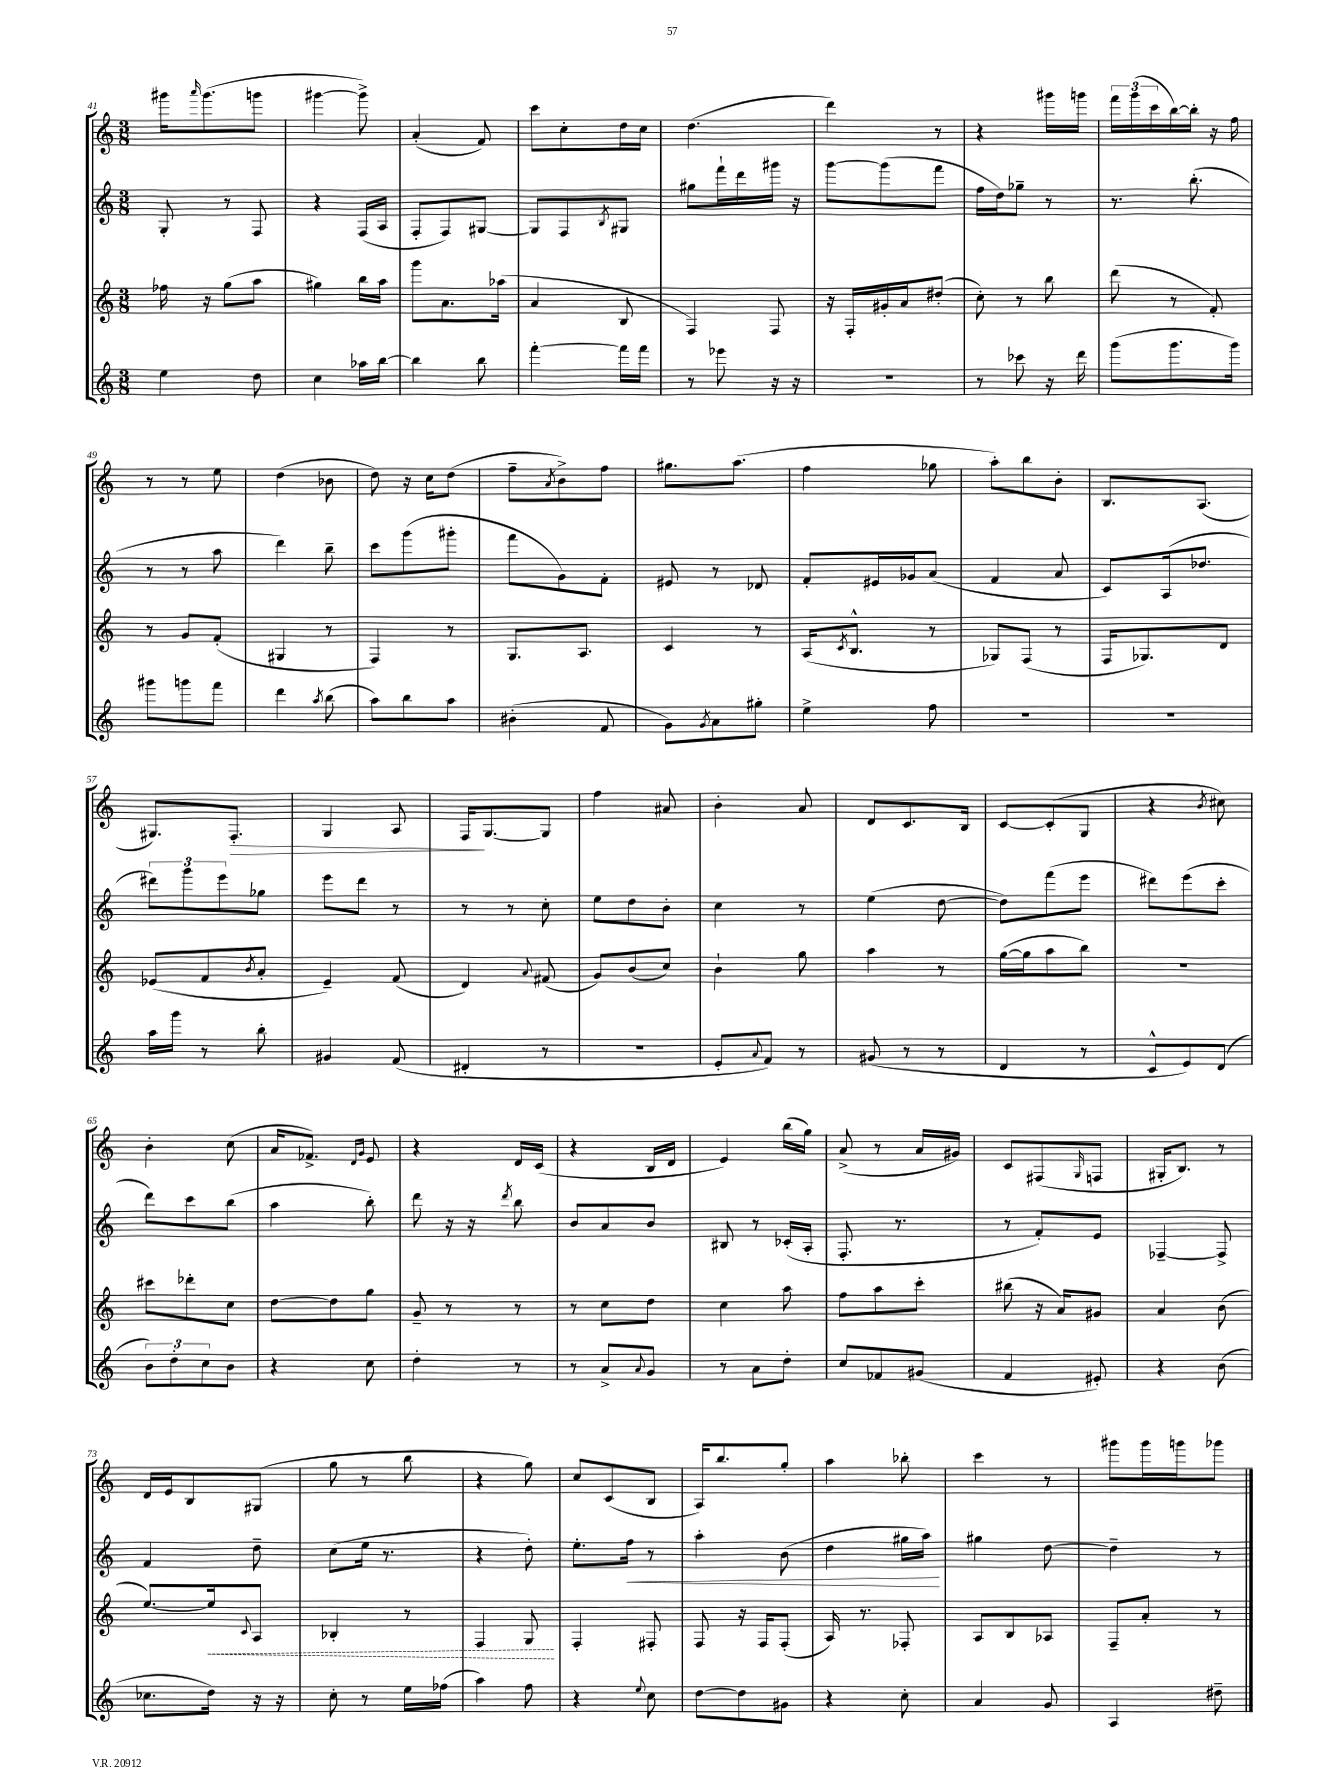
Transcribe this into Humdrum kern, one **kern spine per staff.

**kern	**kern	**kern	**kern
*staff4	*staff3	*staff2	*staff1
*clefG2	*clefG2	*clefG2	*clefG2
*k[]	*k[]	*k[]	*k[]
*M3/8	*M3/8	*M3/8	*M3/8
4ee	16ff-	8G'	16ggg#
.	.	.	16qqaaa
.	16r	.	(8.ggg#
.	(8gg	8r	.
8dd	8aa	8F	8ggg
=	=	=	=
4cc	4gg#)	4r	[4ggg#
16aa-	16bb	(16F	8ggg#^])
[16bb	16aa	16A	.
=	=	=	=
4bb]	8ggg	8F'	(4a'
.	8.a	8F)	.
8bb	.	[8G#	8f)
.	(16aa-	.	.
=	=	=	=
[4fff'	4a	8G#]	8ccc
.	.	8F	8cc'
.	.	8qB	.
16fff]	8B	8G#	16dd
16fff	.	.	16cc
=	=	=	=
8r	4F)	8gg#	(4.dd
8eee-	.	16fff`	.
.	.	16ddd	.
16r	8F	16ggg#	.
16r	.	16r	.
=	=	=	=
4.r	16r	[8ggg	4ddd)
.	16F'	.	.
.	16g#'	(8ggg]	.
.	16a	.	.
.	(8dd#'	8fff	8r
=	=	=	=
8r	8cc')	16ff	4r
.	.	16dd)	.
8ccc-	8r	8gg-~	.
16r	8bb	8r	16ggg#
16ddd	.	.	16ggg
=	=	=	=
(8ggg	(8ddd	8.r	24fff
.	.	.	(24ggg
.	.	.	24ccc
8.ggg	8r	.	[16bb)
.	.	(8.bb'	16bb']
.	8f')	.	16r
16ggg)	.	.	16ff
=	=	=	=
8ggg#	8r	8r	8r
8ggg	8g	8r	8r
8fff	(8f'	8aa	8ee
=	=	=	=
4ddd	4G#	4ddd)	(4dd
8qaa	.	.	.
(8bb	8r	8bb~	8b-
=	=	=	=
8aa)	4F)	8ccc	8dd)
8bb	.	(8ggg	16r
.	.	.	16cc
8aa	8r	8ggg#'	(8dd
=	=	=	=
(4b#'	8.G	8fff	8ff~
.	.	.	8qa
.	.	8g)	8b^)
.	8.A	.	.
8f	.	8f'	8ff
=	=	=	=
8g)	4c	8e#	8.gg#
8qg	.	.	.
8a	.	8r	.
.	.	.	(8.aa
8gg#'	8r	8d-	.
=	=	=	=
4ee^	(16A	8f'	4ff
.	8qc	.	.
.	8.B^^	.	.
.	.	16e#	.
.	.	16g-	.
8ff	8r	(8a	8gg-
=	=	=	=
4.r	8G-)	4f	8aa')
.	(8F	.	8bb
.	8r	8a	8b'
=	=	=	=
4.r	16F	8c)	8.B
.	8.G-)	.	.
.	.	(16A	.
.	.	8.dd-	(8.A
.	8d	.	.
=	=	=	=
16aa	(8e-	12ddd#)	8.G#)
16ggg	.	.	.
.	.	12ggg	.
8r	8f	.	.
.	.	12eee	.
.	.	.	8.F'
.	8qb	.	.
8bb'	8a'	8gg-	.
=	=	=	=
4g#	4e~)	8eee	4G
.	.	8ddd	.
(8f	(8f	8r	8A
=	=	=	=
4d#'	4d)	8r	16F
.	.	.	[8.G
.	.	8r	.
.	8qqa	.	.
8r	(8f#	8cc'	8G]
=	=	=	=
4.r	8g)	8ee	4ff
.	(8b	8dd	.
.	8cc)	8b'	8a#
=	=	=	=
8e'	4b`	4cc	4b'
8qqa	.	.	.
8f)	.	.	.
8r	8gg	8r	8a
=	=	=	=
(8g#	4aa	(4ee	8d
8r	.	.	8.c
8r	8r	[8dd	.
.	.	.	16B
=	=	=	=
4d	([16gg	8dd])	[8c
.	16gg]	.	.
.	8aa	(8fff	(8c']
8r	8bb)	8eee	8G
=	=	=	=
8c^^	4.r	8ddd#)	4r
8e)	.	(8eee	.
.	.	.	8qb
(8d	.	8ccc'	8cc#)
=	=	=	=
12b)	8ccc#	8ddd)	4b'
12dd'	.	.	.
.	8ddd-'	8ccc	.
12cc	.	.	.
8b	8cc	(8bb	(8cc
=	=	=	=
4r	[8dd	4aa	16a
.	.	.	8.f-^)
.	8dd]	.	.
.	.	.	16qqd
.	.	.	16qqg
8cc	8gg	8bb')	8e
=	=	=	=
4dd'	8g~	8ddd	4r
.	8r	16r	.
.	.	16r	.
.	.	8qddd	.
8r	8r	8bb	16d
.	.	.	(16c
=	=	=	=
8r	8r	8b	4r
8a^	8cc	8a	.
8qqa	.	.	.
8g	8dd	8b	16B
.	.	.	16d
=	=	=	=
8r	4cc	8B#	4e)
8a	.	8r	.
8dd'	8aa	(16c-'	(16bb
.	.	16A'	16gg)
=	=	=	=
8cc	8ff	8.F'	(8a^
8f-	8aa	.	8r
.	.	8.r	.
(8g#	8ccc'	.	16a
.	.	.	16g#)
=	=	=	=
4f	(8bb#	8r	8c
.	16r	8f')	(8F#
.	16a)	.	.
.	.	.	16qqG
8e#')	8g#	8e	8F
=	=	=	=
4r	4a	[4F-~	16G#'
.	.	.	8.B)
(8b	(8b	8F-^]	8r
=	=	=	=
8.cc-	[8.ee)	4f	16d
.	.	.	16e
.	.	.	8B
16dd)	16ee]	.	.
.	8qqc	.	.
16r	8A	8dd~	(8G#
16r	.	.	.
=	=	=	=
8cc'	4B-'	(8cc	8gg
8r	.	16ee	8r
.	.	8.r	.
16ee	8r	.	8bb
(16ff-	.	.	.
=	=	=	=
4aa)	4F	4r	4r
8ff	8G	8dd')	8gg)
=	=	=	=
4r	4F'	8.ee'	8cc
.	.	.	(8c
.	.	16ff	.
8qqee	.	.	.
8cc	8F#'	8r	8B
=	=	=	=
[8dd	8F	4aa'	16A)
.	.	.	8.bb
8dd]	16r	.	.
.	16F	.	.
8g#	(8F'	(8b	8gg'
=	=	=	=
4r	16A)	4dd	4aa
.	8.r	.	.
8cc'	8F-'	16gg#	8bb-'
.	.	16aa)	.
=	=	=	=
4a	8A	4gg#	4ccc
.	8B	.	.
8g	8A-	[8dd	8r
=	=	=	=
4A	8F~	4dd~]	8ggg#
.	8a'	.	16ggg#
.	.	.	16ggg
8dd#~	8r	8r	8ggg-
==	==	==	==
*-	*-	*-	*-
